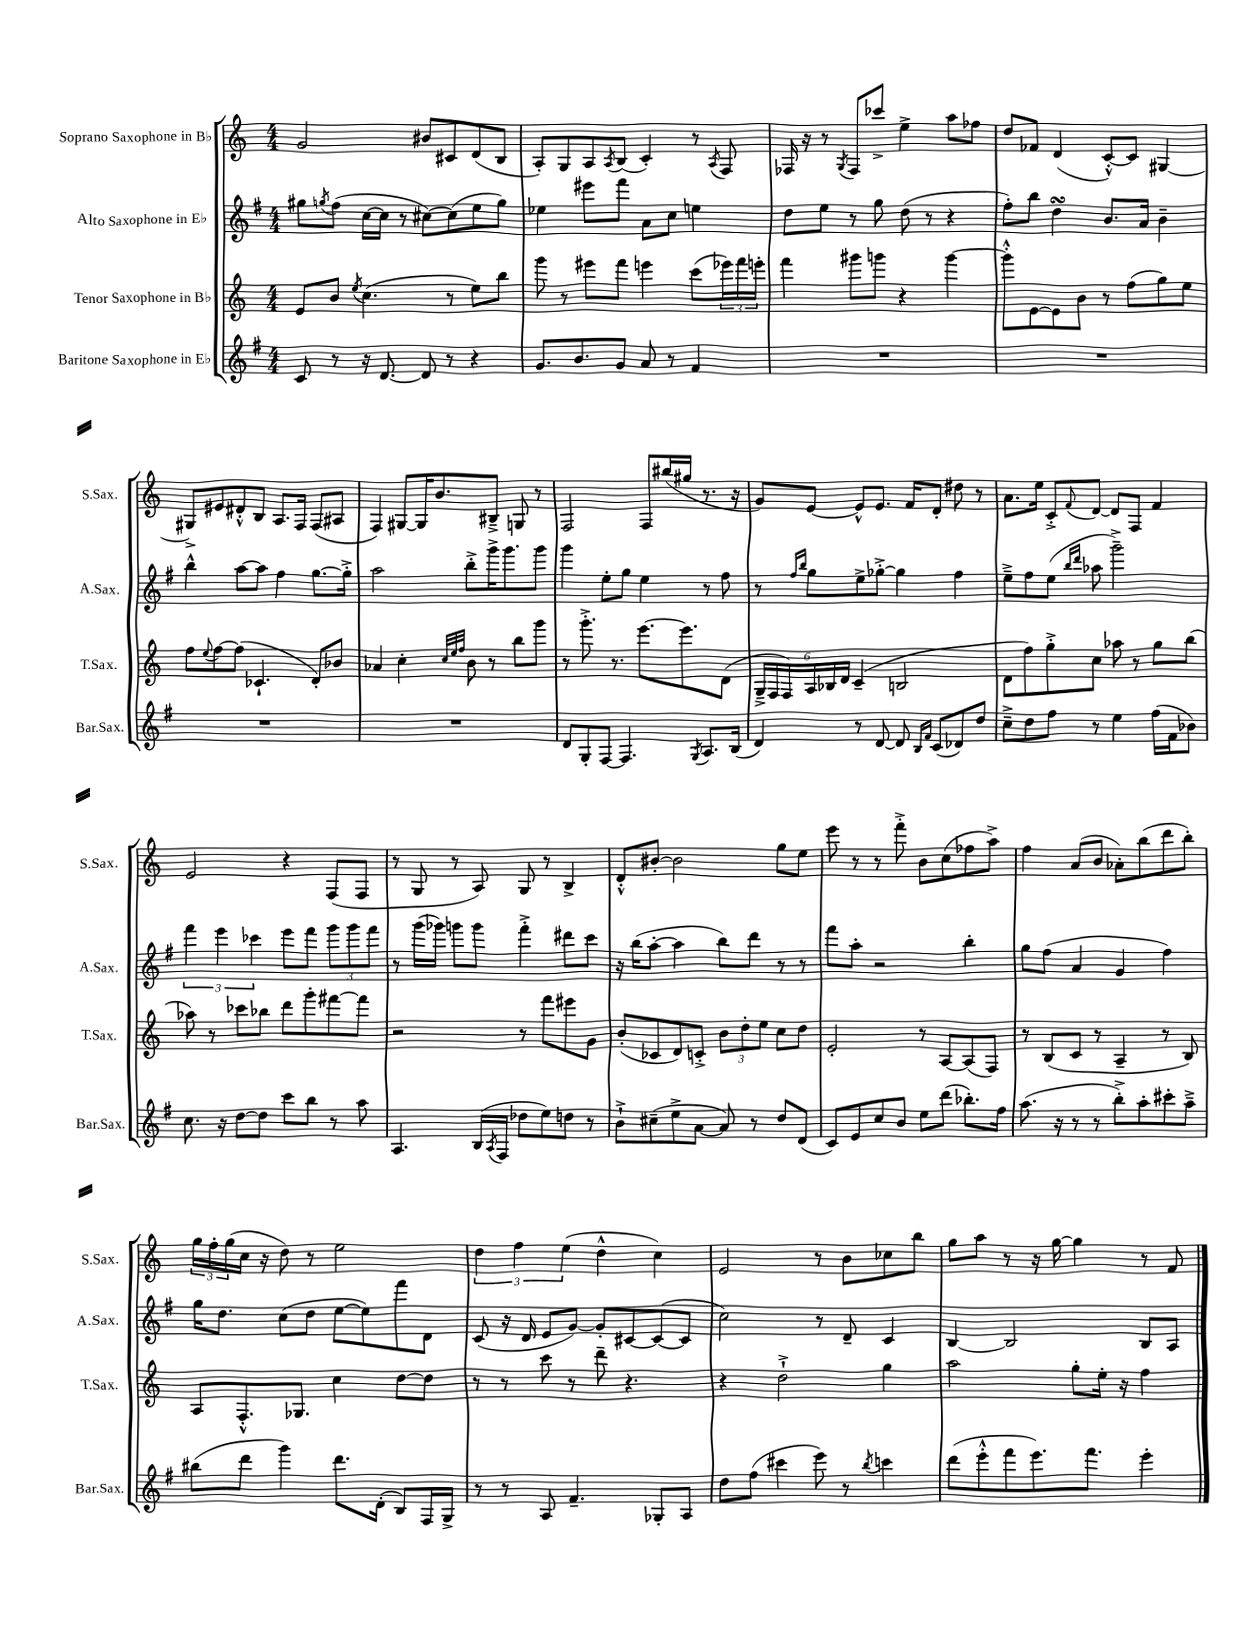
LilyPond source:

<<
\new StaffGroup <<
\new Staff = "s0" \with { instrumentName = "Soprano Saxophone in Bb" shortInstrumentName = "S.Sax." } {
    \clef treble \key c \major \numericTimeSignature \time 4/4
    g'2 bis'8 cis'8 d'8( b8 |
    a8-.) g8 a8 \acciaccatura { a8 } b8( c'4-.) r8 \acciaccatura { a8 } f8 |
    fes16 r16 r8 \acciaccatura { g8 } fes8 ces'''8-> e''4-> a''8 fes''8 |
    d''8 fes'8 d'4( c'8~-.-^) c'8 gis4~ |
    gis8-> eis'8 dis'8-.-^ b8 a8. f16 f8( ais8 |
    f4) gis8~ gis16 b'8. bis8---> g8 r8 |
    f2 f8 bis''16( gis''16 r8. r16 |
    g'8) e'8~ e'8-^ e'8. f'16 d'8-. dis''8 r8 |
    a'8. e''16 c'8-.-> \appoggiatura { f'8 } d'8~ d'8 f8 f'4 |
    e'2 r4 f8( f8 |
    r8 g8 r8 a8) g8 r8 b4-> |
    d'8-.-^ bis'8~-. bis'2 g''8 e''8 |
    e'''8 r8 r8 f'''8-.-> b'8 c''8( fes''8 a''8->) |
    f''4 a'8( b'8 aes'8-.) b''8( d'''8 b''8-.) |
    \tuplet 3/2 { g''16 f''16-. g''16( } c''16 r16 d''8) r8 e''2 |
    \tuplet 3/2 { d''4 f''4 e''4( } d''4-^ c''4) |
    e'2 r8 b'8 ces''8 b''8 |
    g''8 a''8 r8 r16 g''16~ g''4 r8 f'8 \bar "|." |
}
\new Staff = "s1" \with { instrumentName = "Alto Saxophone in Eb" shortInstrumentName = "A.Sax." } {
    \clef treble \key g \major \numericTimeSignature \time 4/4
    gis''8 \acciaccatura { g''8 } fis''8( c''16~ c''16 r8 cis''8~) cis''8( e''8 g''8) |
    ees''4 eis'''8 fis'''8 a'8 c''8 e''4 |
    d''8 e''8 r8 g''8 d''8( r8 r4 |
    fis''8-.) b''8 d''4\turn b'8. a'16 b'4-- |
    b''4-^ a''8~ a''8 fis''4 g''8.~ g''16-.-> |
    a''2 b''8-.-> g'''16-> g'''8. g'''8 |
    g'''4 e''8-. g''8 e''4 r8 fis''8 |
    r8 \grace { fis''16 b''16 } g''8 e''8-> ges''8~-.-> ges''4 fis''4 |
    e''8---> fis''8 e''8( \grace { b''16 d'''16 } aes''8 g'''2--->) |
    \tuplet 3/2 { fis'''4 e'''4 ces'''4 } e'''8 fis'''8 \tuplet 3/2 { g'''8 g'''8 fis'''8 } |
    r8 g'''16( ges'''16) g'''8 g'''8 fis'''4-.-> dis'''8 c'''8 |
    r16 b''16( a''8~-. a''4 b''8) d'''8 r8 r8 |
    fis'''8 a''8-. r2 b''4-. |
    g''8 fis''8( a'4 g'4 fis''4) |
    g''16 d''8. c''8( d''8 e''8~ e''8) fis'''8 d'8 |
    c'8( r16 d'16 e'8 g'8~) g'8-. cis'8~ cis'8~( cis'8 |
    c''2) r8 d'8-- c'4 |
    b4~ b2 b8 a8 \bar "|." |
}
\new Staff = "s2" \with { instrumentName = "Tenor Saxophone in Bb" shortInstrumentName = "T.Sax." } {
    \clef treble \key c \major \numericTimeSignature \time 4/4
    e'8 b'8 \acciaccatura { e''8 } c''4.( r8 e''8) b''8 |
    g'''8 r8 eis'''8 f'''8 e'''4 c'''8( \tuplet 3/2 { ees'''16) f'''16 e'''16-. } |
    f'''4 gis'''8 g'''8 r4 g'''4~ |
    g'''8-.-^ e'8~ e'8 b'8 r8 f''8( g''8) e''8 |
    f''8 \appoggiatura { e''8 } f''8~ f''8( ces'4.-! d'8-.) bes'8 |
    aes'4 c''4-. \grace { c''32 e''32 f''32 } b'8 r8 b''8 g'''8 |
    r8 g'''8.-.-> r8. e'''8.~ e'''8. d'8( |
    \tuplet 6/4 { g16---> f16 f16) a16 bes16 d'16 } c'4--( b2 |
    d'8 f''8) g''8-.-> c''8 aes''8 r8 g''8 b''8( |
    aes''8) r8 ces'''8 bes''8 d'''8 g'''8-. fis'''8~ fis'''8 |
    r2 r8 f'''8 eis'''8 g'8 |
    b'8-.( ces'8 d'8) c'8-.-> \tuplet 3/2 { b'8 d''8-. e''8 } c''8 d''8 |
    e'2-. r8 a8~ a8( f8) |
    r8 b8( c'8 r8 a4-- r8 b8) |
    a8 f8.-.-^ ges8. c''4 d''8~ d''8 |
    r8 r8 c'''8 r8 d'''8-- r4. |
    r4 d''2-!-> g''4 |
    a''2 g''8-. e''16-. r16 f''4 \bar "|." |
}
\new Staff = "s3" \with { instrumentName = "Baritone Saxophone in Eb" shortInstrumentName = "Bar.Sax." } {
    \clef treble \key g \major \numericTimeSignature \time 4/4
    c'8 r8 r16 d'8.~ d'8 r8 r4 |
    g'8. b'8. g'8 a'8 r8 fis'4 |
    R1 |
    R1 |
    R1 |
    R1 |
    d'8 g8-. fis8~ fis4. \acciaccatura { g8 } a8. b16( |
    d'4) r8 d'8~ d'8 \grace { b16 fis'16 } c'8( des'8) d''8 |
    c''8---> d''8 fis''8 r8 e''4 fis''16( fis'16 bes'8) |
    c''8. r16 d''8~ d''8 c'''8 b''8 r8 a''8 |
    a4. b16( \acciaccatura { a8 } fis16 des''8 e''8) d''8 r8 |
    b'8-!-> cis''8--( e''8-> a'8~ a'8) r8 d''8 d'8( |
    c'8) e'8 c''8 b'8 e''8 d'''8( bes''8.-.) fis''16 |
    a''8.( r16 r8 r8 b''8-.->) a''8-. cis'''8-. a''8---> |
    bis''8( d'''8 g'''4) d'''8. d'16-.( b8) fis16 g16-> |
    r8 r8 a8 fis'4.-- ges8-. a8 |
    d''8 fis''8( cis'''4 e'''8) r8 \acciaccatura { b''8 } c'''4 |
    d'''8( e'''8-.-^ fis'''8 e'''8.) fis'''8. e'''4-. \bar "|." |
}
>>
>>
\layout { \context { \Score \remove "Bar_number_engraver" } }
